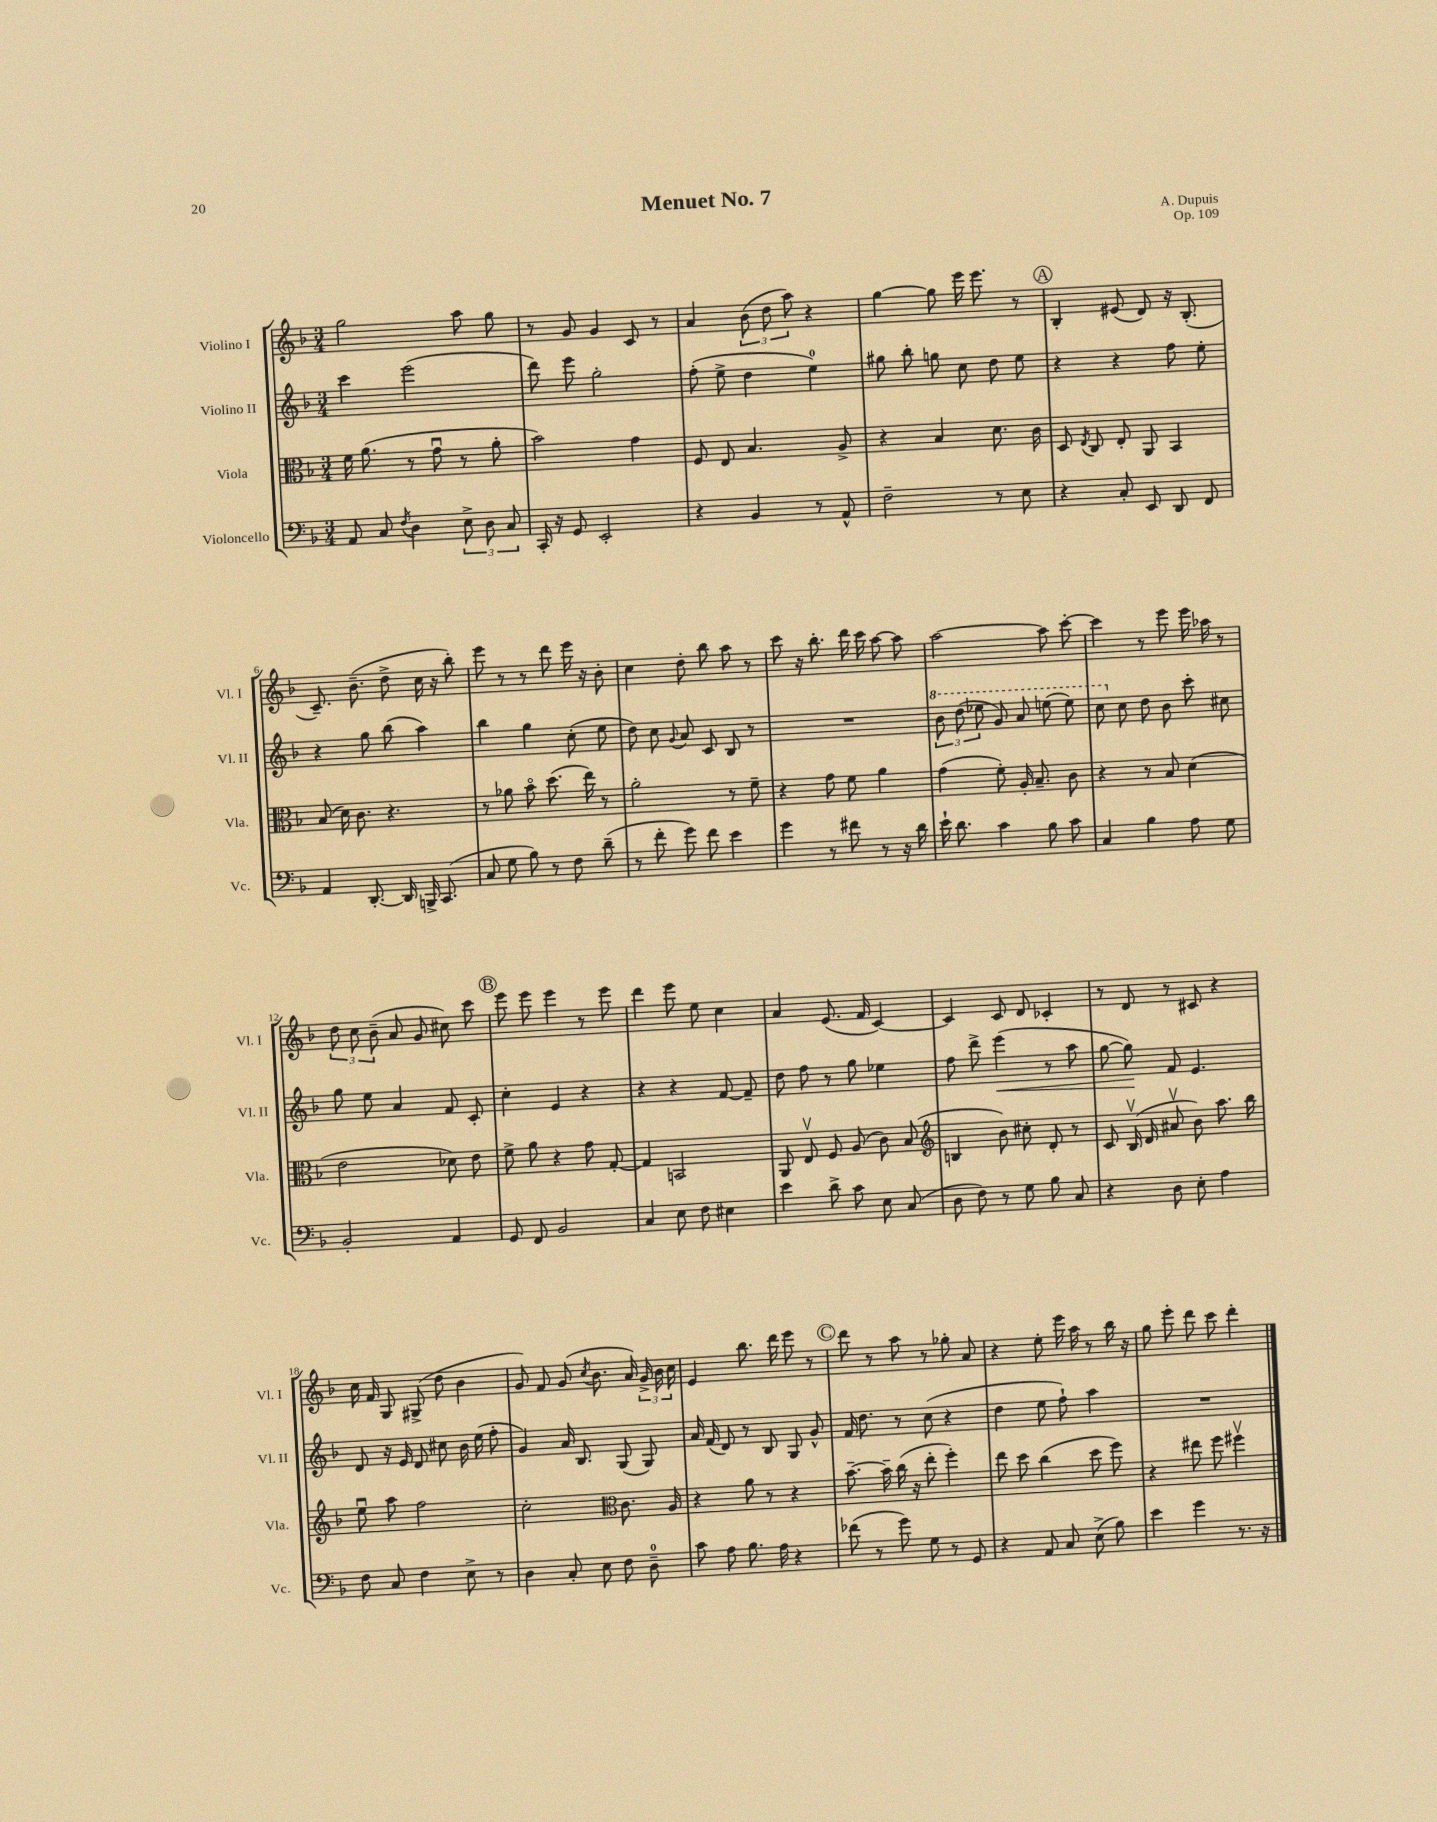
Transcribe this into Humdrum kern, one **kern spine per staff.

**kern	**kern	**kern	**dynam	**kern
*part4	*part3	*part2	*part2	*part1
*staff4	*staff3	*staff2	*staff2	*staff1
*I"Violoncello	*I"Viola	*I"Violino II	*	*I"Violino I
*I'Vc.	*I'Vla.	*I'Vl. II	*	*I'Vl. I
*clefF4	*clefC3	*clefG2	*	*clefG2
*k[b-]	*k[b-]	*k[b-]	*	*k[b-]
*M3/4	*M3/4	*M3/4	*	*M3/4
=1	=1	=1	=1	=1
8AA/	16f\	4ccc\	.	2gg\
.	(8.a\	.	.	.
8C/	.	.	.	.
8qF/	.	.	.	.
4D\	8r	(2eee\	.	.
.	8gu\	.	.	.
12E^\	8r	.	.	8aa\
12D\	.	.	.	.
.	8a'\	.	.	8gg\
12C/	.	.	.	.
=2	=2	=2	=2	=2
16CC'/	2b-\)	8ddd\)	.	8r
16r	.	.	.	.
8GG/	.	8eee\	.	8g/
2EE'/	.	2gg'\	.	4g/
.	4g\	.	.	8c/
.	.	.	.	8r
=3	=3	=3	=3	=3
4r	8F/	(8ff'\	.	4a/
.	8E/	8ee^\	.	.
4BB-/	4.B-/	4dd\	.	(12b-\
.	.	.	.	12dd\
.	.	.	.	12aa\)
8r	.	4ee\)	.	4r
8AA^^/	8A^/	.	.	.
=4	=4	=4	=4	=4
2F~\	4r	8gg#X\	.	[4gg\
.	.	8bb-'\	.	.
.	4B-/	8ggn\	.	8gg\]
.	.	8cc\	.	16eee\
.	.	.	.	8.eee\
8r	8.d\	8dd\	.	.
8E\	.	8ee\	.	8r
.	16c\	.	.	.
!!LO:REH:place=s1:t=A
=5	=5	=5	=5	=5
4r	8D/	4r	.	4B-'/
.	8qE/	.	.	.
.	8C/	.	.	.
8C'/	8E'/	4r	.	(8e#X/
8EE/	8AA/	.	.	8d/)
8DD/	4BB-/	8ff\	.	16r
.	.	.	.	(8.B-'/
8FF/	.	8ee'\	.	.
!!LO:LB:g=z
=6	=6	=6	=6	=6
4AA/	(8B-/	4r	.	8.c~/)
.	16d\)	.	.	.
.	8.c\	.	.	(8.b-~\
[8.DD'/	.	8gg\	.	.
.	4.r	(8bb-\	.	8dd^\
16DD/]	.	.	.	.
16BBBn^/	.	4aa\)	.	16cc\
(8.CC/	.	.	.	16r
.	.	.	.	8bb-'\)
=7	=7	=7	=7	=7
8C/	8r	4bb-\	.	8eee\
8G\	8a-X\	.	.	8r
8B-\)	8b-\	4gg\	.	8r
8r	(8.dd\	.	.	8ddd\
8F\	.	(8cc'\	.	16eee\
.	16ee\)	.	.	16r
(8d~\	8r	8ee\	.	8b-'\
=8	=8	=8	=8	=8
8r	2a'\	8dd\)	.	4cc\
8f'\	.	8cc\	.	.
.	.	8qqg/	.	.
8g\)	.	8a/	.	8dd'\
8f\	.	8c/	.	8bb-\
4e\	8r	8B-/	.	8aa\
.	8f~\	8r	.	8r
=9	=9	=9	=9	=9
4g\	4r	2.r	.	8ccc\
.	.	.	.	16r
.	.	.	.	8.bb-'\
8r	8g\	.	.	.
8f#X\	8f\	.	.	16ddd\
.	.	.	.	16ccc\
8r	4a\	.	.	[8aa\
16r	.	.	.	8aa\]
16d\	.	.	.	.
=10	=10	=10	=10	=10
*	*	*8va	*	*
16e`\	(4g\	12bb-\	.	[2aa\
8.d\	.	.	.	.
.	.	(12ddd\	.	.
.	.	12eee-X\	.	.
4c\	8f'\)	8gg/)	.	.
.	16A'/	8aa/	.	.
.	8.B-~/	.	.	.
8B-\	.	(8eeen\	.	8aa\]
8c\	8c\	8eee\)	.	[8ccc'\
=11	=11	=11	=11	=11
4C/	4r	8ccc\	.	4ccc\]
*	*	*X8va	*	*
.	.	8cc\	.	.
4B-\	8r	8dd\	.	8r
.	8B-/	8b-\	.	8eee\
8A\	(4d\	8ccc'\	.	16eee\
.	.	.	.	16aa-X\
8G\	.	8cc#X\	.	8r
!!LO:LB:g=z
=12	=12	=12	=12	=12
2BB-'/	2e\	8gg\	.	12dd\
.	.	.	.	12cc\
.	.	8ee\	.	.
.	.	.	.	(12b-~\
.	.	4a/	.	8a/
.	.	.	.	8g/
4AA/	8d-X\)	8f/	.	8cc#X\)
.	8e\	8c'/	.	8ccc\
!!LO:REH:place=s1:t=B
=13	=13	=13	=13	=13
8GG/	8f^\	4cc'\	.	8eee\
8FF/	8a\	.	.	8eee\
2BB-/	4r	4e/	.	4eee\
.	8g\	4r	.	8r
.	[8G'/	.	.	8eee\
=14	=14	=14	=14	=14
4C/	4G/]	4r	.	4ddd\
8E\	2BBn/	4r	.	8eee\
8F\	.	.	.	8ee\
4E#X\	.	[8f/	.	4cc\
.	.	8f~/]	.	.
=15	=15	=15	=15	=15
4e\	8AA/	8dd\	.	4a/
.	8Ev/	8ff\	.	.
8d^\	8F/	8r	.	(8.e/
8c\	(8A/	8gg\	.	.
.	.	.	.	16f/
8E\	8c\)	4ee-X\	.	[4c/)
(8C/	(8B-/	.	.	.
=16	=16	=16	=16	=16
*	*clefG2	*	*	*
8D\	4Bn/	8ff\	.	4c/]
8F\)	.	8ddd^\	.	.
!	!	!	!LO:HP:b	!
8r	8b-\)	(4eee\	<	8c/
8G\	8cc#X'\	.	.	8d/
8B-\	8d'/	8r	.	4c-X'/
8C/	8r	8aa\	.	.
=17	=17	=17	=17	=17
4r	8c/	[8gg\	.	8r
.	(16B-v/	8gg\])	.	8d/
.	16d/	.	.	.
8D\	8a#Xv/	8f/	[	8r
8E'\	8b-\)	4.e/	.	8c#X/
4A\	8.aa\	.	.	4r
.	16bb-\	.	.	.
!!LO:LB:g=z
=18	=18	=18	=18	=18
8F\	8eeu\	8d/	.	16cc\
.	.	.	.	16f/
8C/	8aa\	16r	.	8G/
.	.	16e/	.	.
4F\	2ff\	8d/	.	(8G#X^/
.	.	8cc#X\	.	8dd\
8E^\	.	16b-\	.	4b-\
.	.	(16ee\	.	.
8r	.	8ff'\	.	.
=19	=19	=19	=19	=19
4D\	2cc'\	4g/)	.	8g/)
.	.	.	.	8f/
8C'/	.	16a/	.	(8g/
.	.	8.B-/	.	.
.	.	.	.	8qcc/
8E\	.	.	.	8.b-\
*	*clefC3	*	*	*
8F\	8.c\	(8G/	.	.
.	.	.	.	16a/)
8D~\	.	8G/)	.	24g^/
.	.	.	.	24b-\
.	16A/	.	.	.
.	.	.	.	24cc\
=20	=20	=20	=20	=20
8c\	4r	16a/	.	4e/
.	.	(16f/	.	.
8A\	.	8d/)	.	.
8.B-\	8a\	8r	.	8.bb-\
.	8r	8B-/	.	.
16A\	.	.	.	16ddd\
4r	4r	8G/	.	8eee\
.	.	8g^^/	.	8r
!!LO:REH:place=s1:t=C
=21	=21	=21	=21	=21
(8f-X\	[8.b-~\	16f/	.	8ddd\
.	.	8.dd\	.	.
8r	.	.	.	8r
.	16b-~\]	.	.	.
8g\)	(16cc\	8r	.	8aa\
.	16r	.	.	.
8G\	8ee'\	(8cc\	.	8r
8r	4ff'\)	4r	.	8gg-X'\
8GG/	.	.	.	8a/
=22	=22	=22	=22	=22
4r	8ee\	4dd\	.	4r
.	8dd\	.	.	.
8AA/	(4cc\	8ee\	.	8ee'\
8C/	.	8ff`\)	.	16eee\
.	.	.	.	16aa\
(8E^\	8dd\	4aa\	.	8r
8B-\)	8ff\)	.	.	16bb-\
.	.	.	.	16r
=23	=23	=23	=23	=23
4e\	4r	2.r	.	8gg\
.	.	.	.	8eee'\
4g\	8ee#X\	.	.	8ddd\
.	8ff\	.	.	8ccc\
8.r	4ff#Xv\	.	.	4ddd'\
16r	.	.	.	.
==	==	==	==	==
*-	*-	*-	*-	*-
